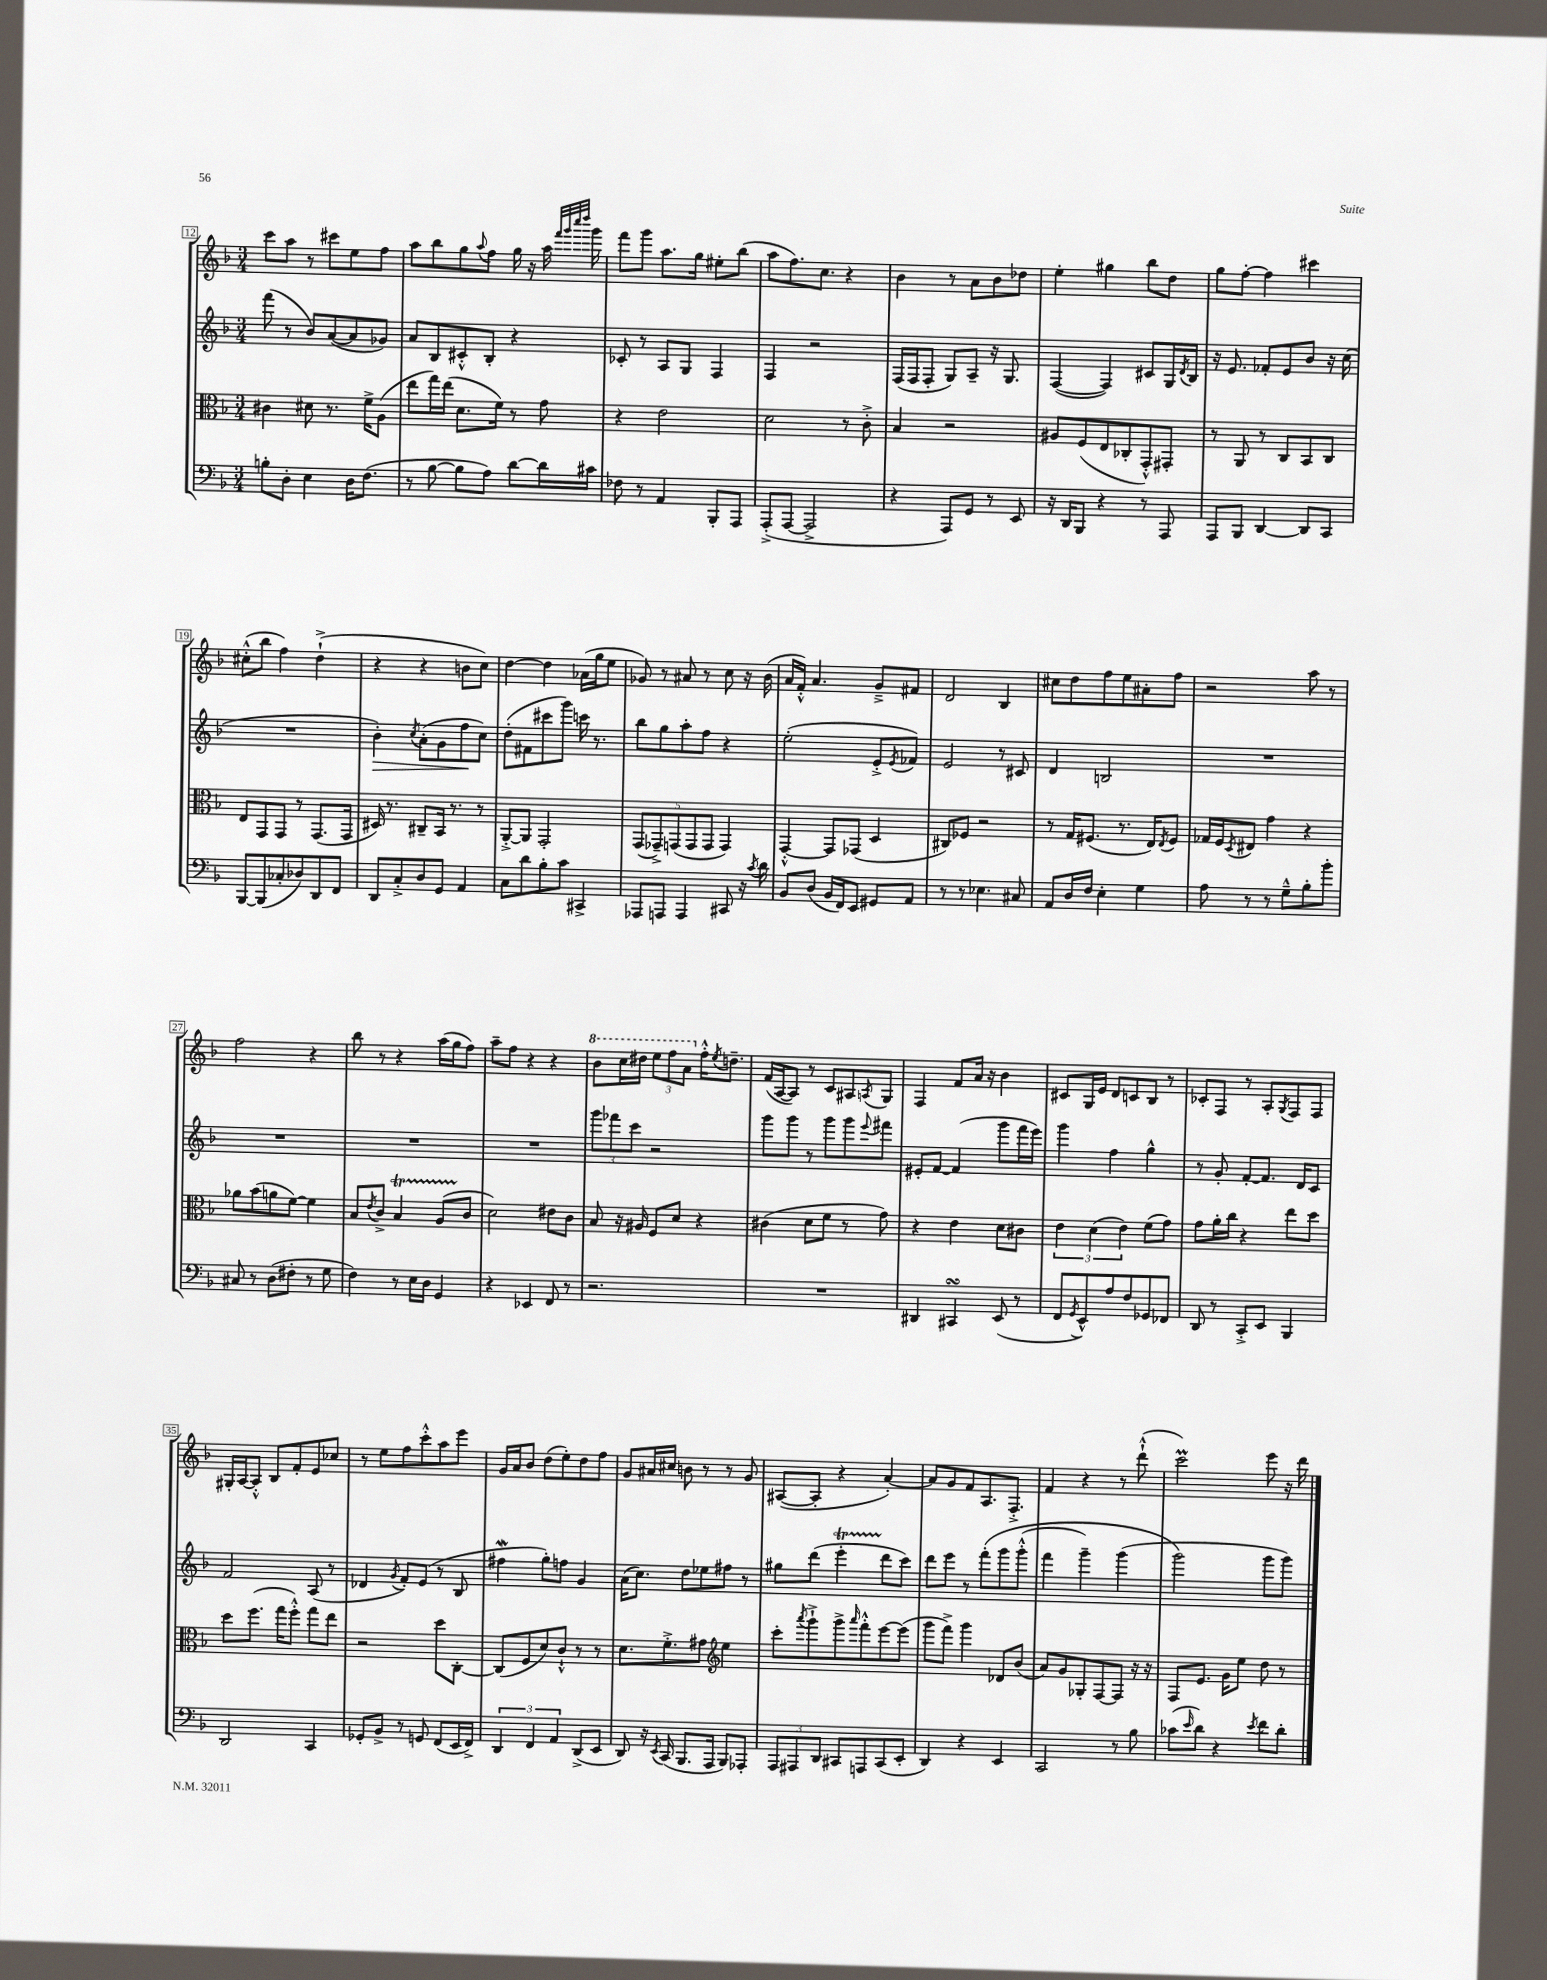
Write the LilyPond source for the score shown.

<<
\new StaffGroup <<
\new Staff = "s0" {
    \clef treble \key f \major \numericTimeSignature \time 3/4
    c'''8 a''8 r8 cis'''8 e''8 f''8 |
    a''8 bes''8 g''8 \appoggiatura { a''8 } f''8 g''16 r16 a''16 \grace { f'''32 g'''32 c''''32 d''''32 } g'''16 |
    f'''8 g'''8 a''8. g''16 eis''8-. bes''8( |
    a''8 f''8.) c''8. r4 |
    bes'4 r8 a'8 bes'8 des''8 |
    e''4-. gis''4 bes''8 d''8 |
    g''8 f''8~-. f''4 cis'''4 |
    cis''8-.-^( bes''8 f''4) d''4-!->( |
    r4 r4 b'8 c''8) |
    d''4~ d''4 aes'16( g''16 e''8 |
    ges'8) r8 ais'8 r8 c''8 r16 bes'16( |
    a'16 f'16-.-^) a'4. g'8---> fis'8 |
    d'2 bes4 |
    cis''8 d''8 f''8 e''8 ais'8-. f''8 |
    r2 a''8 r8 |
    f''2 r4 |
    bes''8 r8 r4 a''16( g''16 f''8) |
    a''8-- f''8 r4 r4 |
    \ottava #1 bes''8 c'''16 dis'''16 \tuplet 3/2 { e'''8 f'''8 a''8 \ottava #0 } f''16-.-^ \acciaccatura { e''8 } d''!8.-- |
    f'16( a16~ a8) r8 c'8 ais8 \acciaccatura { a8 } g8 |
    f4 f'8 a'16 r16 bes'4 |
    cis'8 g16 e'16 d'8 c'8 bes8 r8 |
    ces'8-. f8 r8 a8-. \acciaccatura { g8 } f8 f8 |
    gis16-. a16~ a8-.-^ bes8 f'8-. e'8 ces''8 |
    r8 e''8 f''8 c'''8-.-^ a''8 e'''8 |
    g'16 a'16 bes'8 d''8( e''8-.) d''8 f''8 |
    g'8 ais'16 cis''16 b'8 r8 r8 g'8 |
    ais8~( ais8-. r4 a'4~-.) |
    a'8 g'8 f'8 a8. f8.-.-> |
    f'4 r4 r8 d'''8-!-^( |
    c'''2\prall) e'''8 r16 d'''16 \bar "|." |
}
\new Staff = "s1" {
    \clef treble \key f \major \numericTimeSignature \time 3/4
    f'''8( r8 bes'8) a'8~( a'8 ges'8) |
    a'8 bes8 cis'8-.-^ bes8-. r4 |
    ces'8-. r8 a8 g8 f4 |
    f4 r2 |
    f16( f16 f8-. g8) a8-- r16 g8. |
    f4~( f4) cis'8 g16 \acciaccatura { d'8 } bes16 |
    r16 e'8. fes'8-. e'8 bes'8 r16 c''16( |
    R2. |
    bes'4-.\>) \acciaccatura { c''8 } a'8-.( g'8 f''8\! c''8) |
    d''8-.( fis'8 cis'''8 g'''8) c'''16 r8. |
    bes''8 g''8 a''8-. f''8 r4 |
    e''2-.( e'8-.-> \acciaccatura { e'8 } fes'8) |
    e'2 r8 cis'8 |
    d'4 b2 |
    R2. |
    R2. |
    R2. |
    R2. |
    \tuplet 3/2 { g'''8 fes'''8 c'''8 } r2 |
    g'''8 g'''8 r8 g'''8 g'''8 \appoggiatura { e'''8 } fis'''8 |
    eis'8-. f'8~ f'4( g'''8 f'''16 e'''16) |
    g'''4 f''4 g''4-^ |
    r8 g'8-. f'8~-. f'8. d'16 c'8 |
    f'2 a8( r8 |
    des'4 \acciaccatura { g'8 } f'8-.) e'8( r8 bes8 |
    fis''4\mordent g''8-.) f''8 g'4 |
    a'16( c''8.) d''8 ees''8 fis''8 r8 |
    gis''8 d'''8( e'''4-.\startTrillSpan d'''8\stopTrillSpan c'''8) |
    d'''8 e'''8 r8 f'''8-.\( g'''8 g'''8-.-^( |
    f'''4 g'''4--) g'''4( |
    g'''2\) g'''8 g'''8) \bar "|." |
}
\new Staff = "s2" {
    \clef alto \key f \major \numericTimeSignature \time 3/4
    cis'4 dis'8 r8. f'16-> a8( |
    e''8 g''16) e''16( d'8. f'16) r8 g'8 |
    r4 e'2 |
    d'2 r8 c'8-.-> |
    bes4 r2 |
    ais8 f8( e8 ces8-. g,8-.-^) gis,8-. |
    r8 a,8 r8 c8 bes,8 c8 |
    e8 g,8 g,8 r8 g,8.( g,16 |
    dis16) r8. cis8-- bes,16 r8. r8 |
    a,8~-.-> a,8 g,2-. |
    \tuplet 5/4 { g,8( ges,8--->) g,8( g,8 g,8 } g,4) |
    g,4~-.-^ g,8 ges,8( d4 |
    cis8) fes8 r2 |
    r8 g16 fis8.( r8. e16) \acciaccatura { e8 } fis8 |
    ges16 f16 \acciaccatura { d8 } eis8 g'4 r4 |
    aes'8 bes'8( a'8 f'8~) f'4 |
    bes8 \acciaccatura { e'8 } c'8-> bes4\startTrillSpan a8( c'8\stopTrillSpan |
    d'2) eis'8 c'8 |
    bes8 r16 ais16 f8 d'8 r4 |
    cis'4( d'8 f'8 r8 g'8) |
    r4 e'4 d'8 cis'8 |
    \tuplet 3/2 { e'4 d'4( e'4) } f'8( g'8) |
    g'8 a'16-. c''16 r4 e''8 d''8 |
    d''8 f''8.( g''16 f''8-.-^) g''8 e''8 |
    r2 d''8 c8~-. |
    c8( f8 d'8) c'8-!-^ r8 r8 |
    d'8. f'8.-.-> gis'8 \clef treble e''4 |
    c'''8-. \acciaccatura { a'''8 } g'''8-!-> g'''8-> \grace { a'''16 } f'''8-.-^ e'''8~ e'''8( |
    g'''8 f'''8->) g'''4 des'8 bes'8( |
    a'8) g'8 ges8-. f8~ f8 r16 r16 |
    f8 e'8. g'16 e''8 d''8 r8 \bar "|." |
}
\new Staff = "s3" {
    \clef bass \key f \major \numericTimeSignature \time 3/4
    b8-. d8-. e4 d16 f8.( |
    r8 bes8~ bes8 a8) d'8~ d'16 cis'16 |
    fes8 r8 a,4 bes,,8-. a,,8 |
    a,,8-.->( a,,8~ a,,2-> |
    r4 a,,8) g,8 r8 e,8 |
    r16 d,16 bes,,8 r4 r8 a,,8 |
    a,,8 bes,,8 d,4~ d,8 c,8 |
    bes,,8~ bes,,8( ces8-. des8) d,8 f,8 |
    d,8 c8-.-> d8 g,8 a,4 |
    c8 d'8 bes8-. c'8 cis,4-> |
    aes,,8 a,,8 a,,4 cis,8 r16 \acciaccatura { c'8 } d'16 |
    bes,8 d8( bes,16 f,16) e,8 gis,8 a,8 |
    r8 r8 ees4. cis8 |
    a,8 d16 f16 e4-. g4 |
    a8 r8 r8 g8---^ bes8-. bes'8-. |
    cis8 r8 d8( fis8-. r8 g8 |
    f4) r8 e16 d16 g,4 |
    r4 ees,4 f,8 r8 |
    r2. |
    R2. |
    dis,4 cis,4\turn e,8( r8 |
    f,8 \acciaccatura { g,8 } e,8-^) a8 f8 ges,8 fes,8 |
    d,8 r8 c,8-.-> e,8 bes,,4 |
    d,2 c,4 |
    ges,8-. bes,8-> r8 g,8 f,8( e,16 f,16->) |
    \tuplet 3/2 { d,4 f,4 a,4 } d,8->( e,8 |
    d,8) r16 \acciaccatura { e,8 } c,16( bes,,8. a,,16 bes,,8) aes,,8-. |
    \tuplet 3/2 { a,,8 ais,,8 d,8 } cis,8 a,,8 cis,8( e,8-. |
    d,4) r4 e,4 |
    c,2 r8 bes8 |
    ces'8( \grace { e'16 } d'8) r4 \acciaccatura { e'8 } f'8 d'8-. \bar "|." |
}
>>
>>
\layout { \context { \Score currentBarNumber = #12 \override BarNumber.stencil = #(make-stencil-boxer 0.1 0.3 ly:text-interface::print) } }
